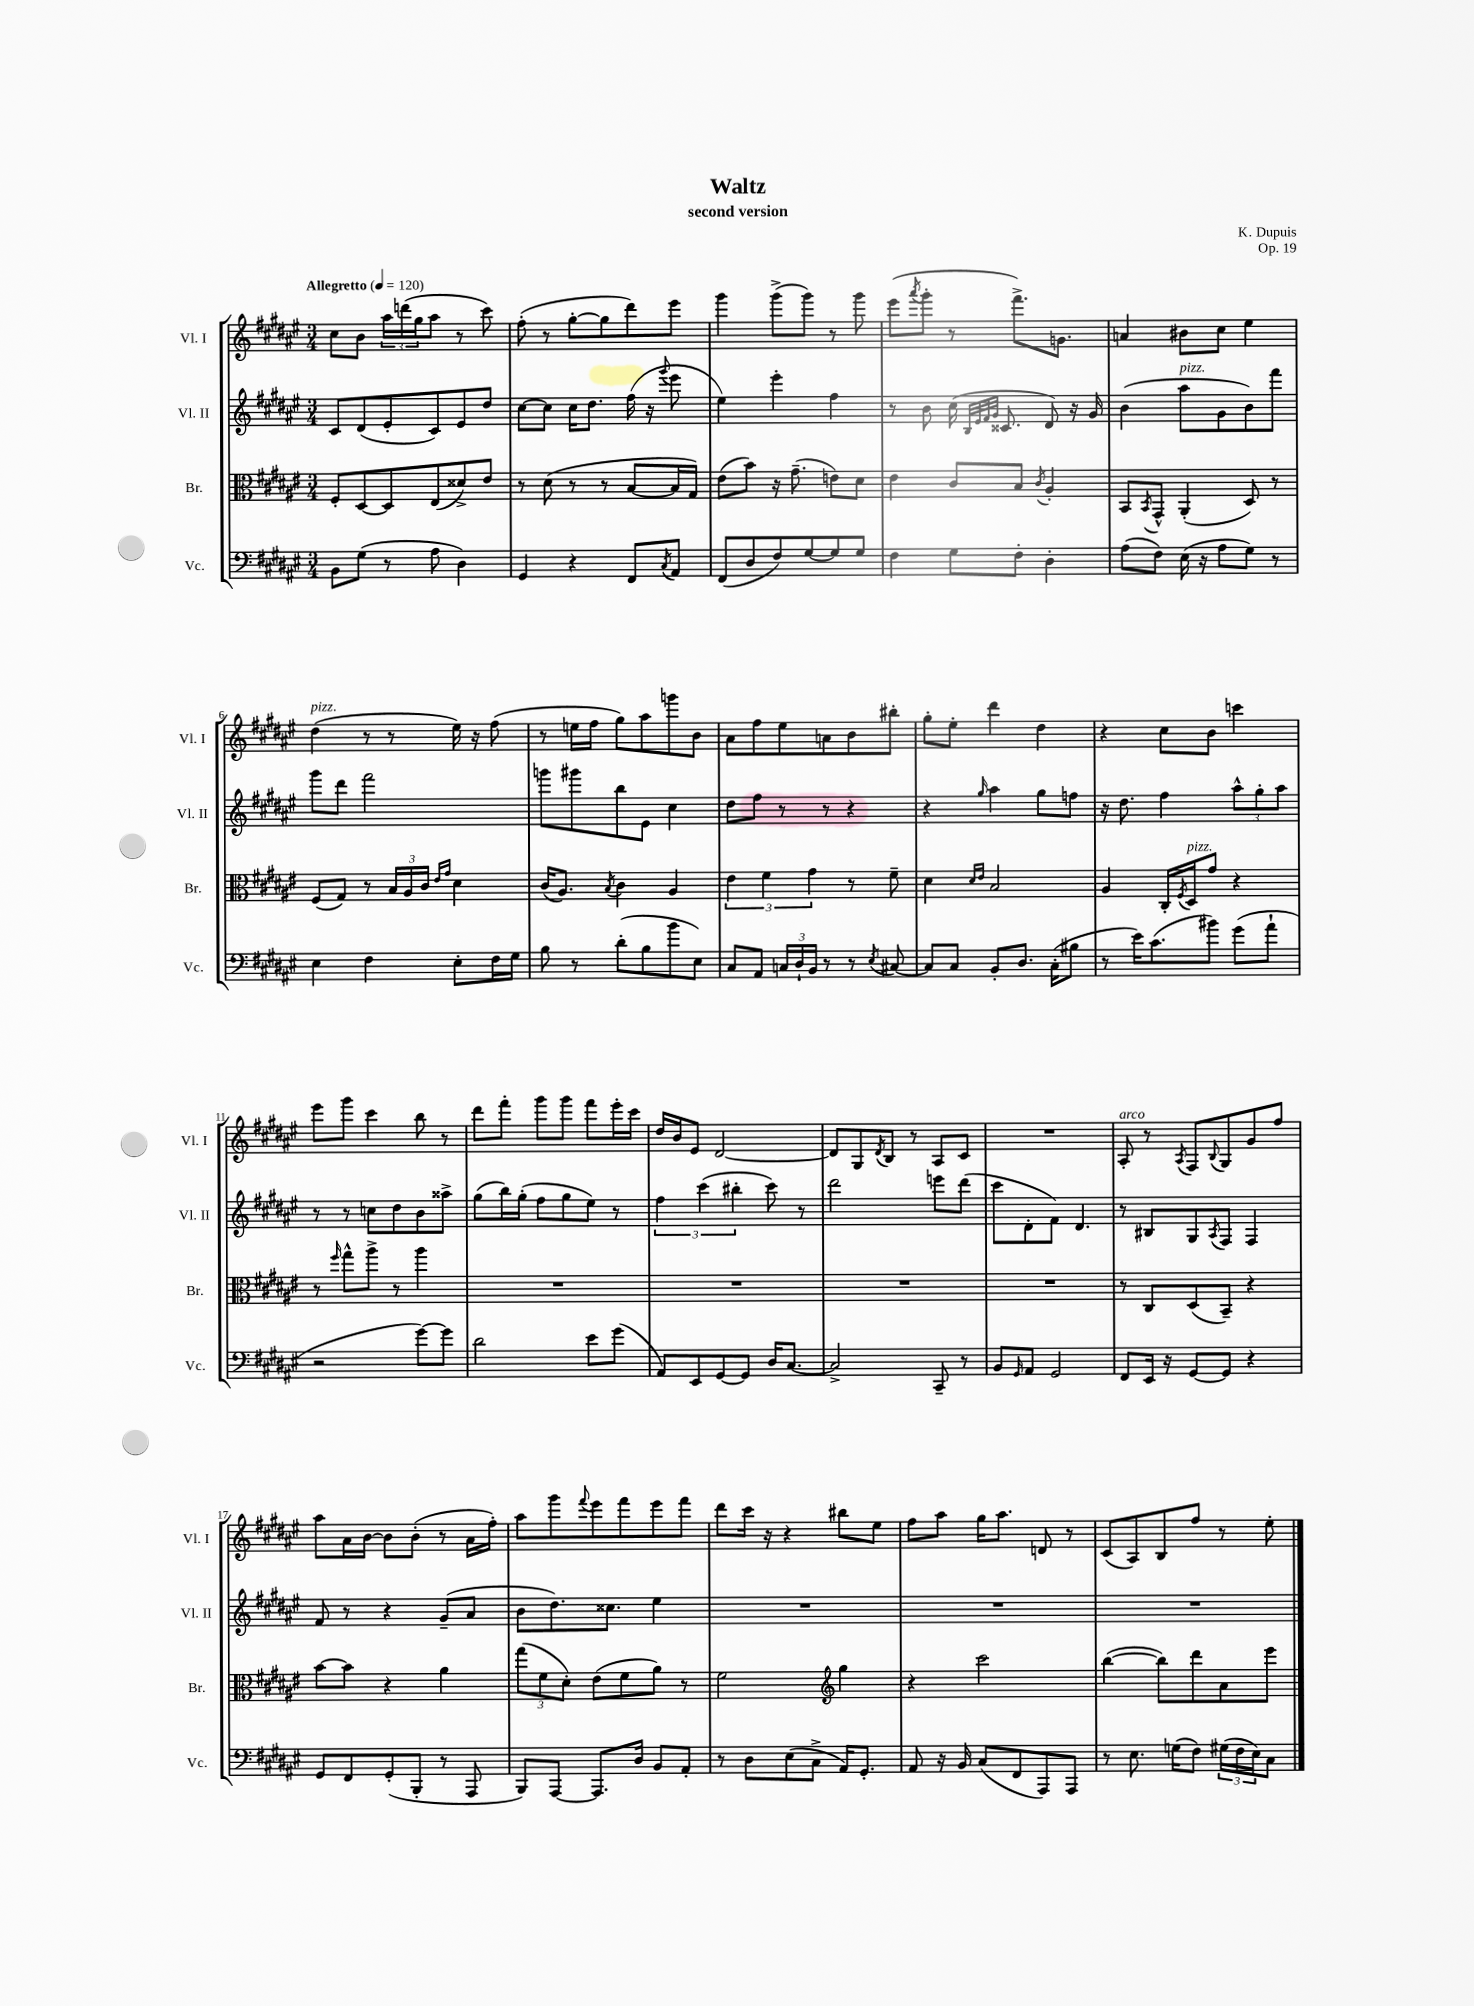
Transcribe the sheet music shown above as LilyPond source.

\header { title = "Waltz" composer = "K. Dupuis" subtitle = "second version" opus = "Op. 19" }
<<
\new StaffGroup <<
\new Staff = "s0" \with { instrumentName = "Vl. I" shortInstrumentName = "Vl. I" } {
    \clef treble \key fis \major \numericTimeSignature \time 3/4 \tempo "Allegretto" 4 = 120
    cis''8 b'8 \tuplet 3/2 { ais''16 d'''16( gis''16 } ais''8 r8 cis'''8) |
    fis''8-.( r8 gis''8~-. gis''8 dis'''8) eis'''8 |
    gis'''4 gis'''8->( gis'''8) r8 gis'''8 |
    eis'''8( \acciaccatura { ais'''8 } gis'''8-. r8 fis'''8.->) g'8. |
    a'4 bis'8 cis''8 eis''4 |
    dis''4^\markup { \italic "pizz." }( r8 r8 eis''16) r16 fis''8( |
    r8 e''16 fis''16 gis''8) ais''8 g'''8 b'8 |
    ais'8 fis''8 eis''8 a'8 b'8 bis''8-. |
    gis''8-. eis''8-. dis'''4 dis''4 |
    r4 cis''8 b'8 c'''4 |
    eis'''8 gis'''8 cis'''4 b''8 r8 |
    dis'''8 fis'''8-. gis'''8 gis'''8 fis'''8 eis'''16-. cis'''16 |
    dis''16 b'16 eis'8 dis'2~ |
    dis'8 gis8 \acciaccatura { dis'8 } b8 r8 ais8 cis'8 |
    R2. |
    ais8-.^\markup { \italic "arco" } r8 \acciaccatura { ais8 } fis8 \appoggiatura { b8 } gis8 gis'8 fis''8 |
    ais''8 ais'16 b'16~ b'8 b'8-.( r8 ais'16 fis''16-.) |
    ais''8 gis'''8 \appoggiatura { fis'''8 } eis'''8 fis'''8 eis'''8 fis'''8 |
    dis'''8 cis'''16 r16 r4 bis''8 eis''8 |
    fis''8 ais''8 gis''16 ais''8. d'8 r8 |
    cis'8( ais8) b8 fis''8 r8 eis''8-. \bar "|." |
}
\new Staff = "s1" \with { instrumentName = "Vl. II" shortInstrumentName = "Vl. II" } {
    \clef treble \key fis \major \numericTimeSignature \time 3/4
    cis'8 dis'8( eis'8-. cis'8) eis'8 dis''8 |
    cis''8~ cis''8 cis''16 dis''8. fis''16( r16 \appoggiatura { gis'''8 } eis'''8 |
    eis''4) eis'''4-. fis''4 |
    r8 b'8 cis''16( \grace { b32 eis'32 fis'32 gis'32 } cisis'8. dis'8) r16 gis'16 |
    b'4( ais''8^\markup { \italic "pizz." } gis'8 b'8) fis'''8 |
    gis'''8 dis'''8 fis'''2 |
    g'''8 gis'''8 b''8 eis'8 cis''4 |
    dis''8 fis''8 r8 r8 r4 |
    r4 \grace { gis''16 } ais''4 gis''8 f''8 |
    r16 dis''8. fis''4 \tuplet 3/2 { ais''8-^ gis''8-. ais''8 } |
    r8 r8 c''8 dis''8 b'8 aisis''8-> |
    gis''8( b''16) gis''16-.( fis''8 gis''8 eis''8) r8 |
    \tuplet 3/2 { fis''4 cis'''4( bis''4-. } cis'''8) r8 |
    dis'''2 e'''8 dis'''8( |
    cis'''8 dis'8-. fis'8) dis'4. |
    r8 bis8 gis8 \acciaccatura { ais8 } fis8 fis4 |
    fis'8 r8 r4 gis'8--( ais'8 |
    b'8 dis''8.) cisis''8. eis''4 |
    R2. |
    R2. |
    R2. \bar "|." |
}
\new Staff = "s2" \with { instrumentName = "Br." shortInstrumentName = "Br." } {
    \clef alto \key fis \major \numericTimeSignature \time 3/4
    fis8-. dis8~ dis8 eis8( disis'8->) eis'8 |
    r8 dis'8( r8 r8 b8~ b16 gis16) |
    eis'8( b'8) r16 gis'8.--( e'8) dis'8 |
    eis'4 cis'8 b8 \acciaccatura { cis'8 } ais4-. |
    b,8 \acciaccatura { b,8 } gis,8-^ ais,4-.( dis8) r8 |
    fis8( gis8) r8 \tuplet 3/2 { b16 ais16 cis'16 } \grace { eis'16 gis'16 } dis'4 |
    cis'16( ais8.) \acciaccatura { b8 } cis'4 ais4 |
    \tuplet 3/2 { eis'4 fis'4 gis'4 } r8 fis'8-- |
    dis'4 \grace { dis'16 eis'16 } b2 |
    ais4 cis16-. \acciaccatura { fis8 } dis16^\markup { \italic "pizz." } gis'8 r4 |
    r8 \grace { fis''16 } gis''8-^ ais''8-> r8 ais''4 |
    R2. |
    R2. |
    R2. |
    R2. |
    r8 cis8 dis8( b,8--) r4 |
    b'8~ b'8 r4 ais'4 |
    \tuplet 3/2 { gis''8( fis'8 dis'8-.) } eis'8( fis'8 ais'8) r8 |
    fis'2 \clef treble gis''4 |
    r4 cis'''2 |
    b''4~( b''8) dis'''8 ais'8 eis'''8 \bar "|." |
}
\new Staff = "s3" \with { instrumentName = "Vc." shortInstrumentName = "Vc." } {
    \clef bass \key fis \major \numericTimeSignature \time 3/4
    b,8 gis8( r8 ais8 dis4) |
    gis,4 r4 fis,8 \acciaccatura { cis8 } ais,8 |
    fis,8( dis8 fis8) gis8~ gis8 gis8 |
    fis4 gis8 fis8-. dis4-. |
    ais8( fis8) eis16( r16 ais8 gis8) r8 |
    eis4 fis4 eis8-. fis16 gis16 |
    b8 r8 dis'8-.( b8 b'8 eis8) |
    cis8 ais,8 \tuplet 3/2 { c16 dis16-! b,16 } r8 r8 \acciaccatura { eis8 } cis8~ |
    cis8 cis8 b,8-. dis8. cis16-.( bis8 |
    r8 eis'16) cis'8.( bis'8) gis'8( ais'8-! |
    r2 gis'8~) gis'8 |
    dis'2 eis'8 gis'8( |
    ais,8) eis,8 gis,8~ gis,8 dis16 cis8.~ |
    cis2-> cis,8-- r8 |
    b,8 \grace { gis,16 } ais,8 gis,2 |
    fis,8 eis,16 r16 gis,8~ gis,8 r4 |
    gis,8 fis,8 gis,8-.( b,,8-. r8 ais,,8 |
    b,,8) ais,,8~ ais,,8. dis16 b,8 ais,8-. |
    r8 dis8 eis8( cis8-> ais,16) gis,8.-. |
    ais,8 r16 b,16 cis8( fis,8 ais,,8) ais,,8 |
    r8 eis8. g16( fis8) \tuplet 3/2 { gis16( fis16 eis16) } cis8 \bar "|." |
}
>>
>>
